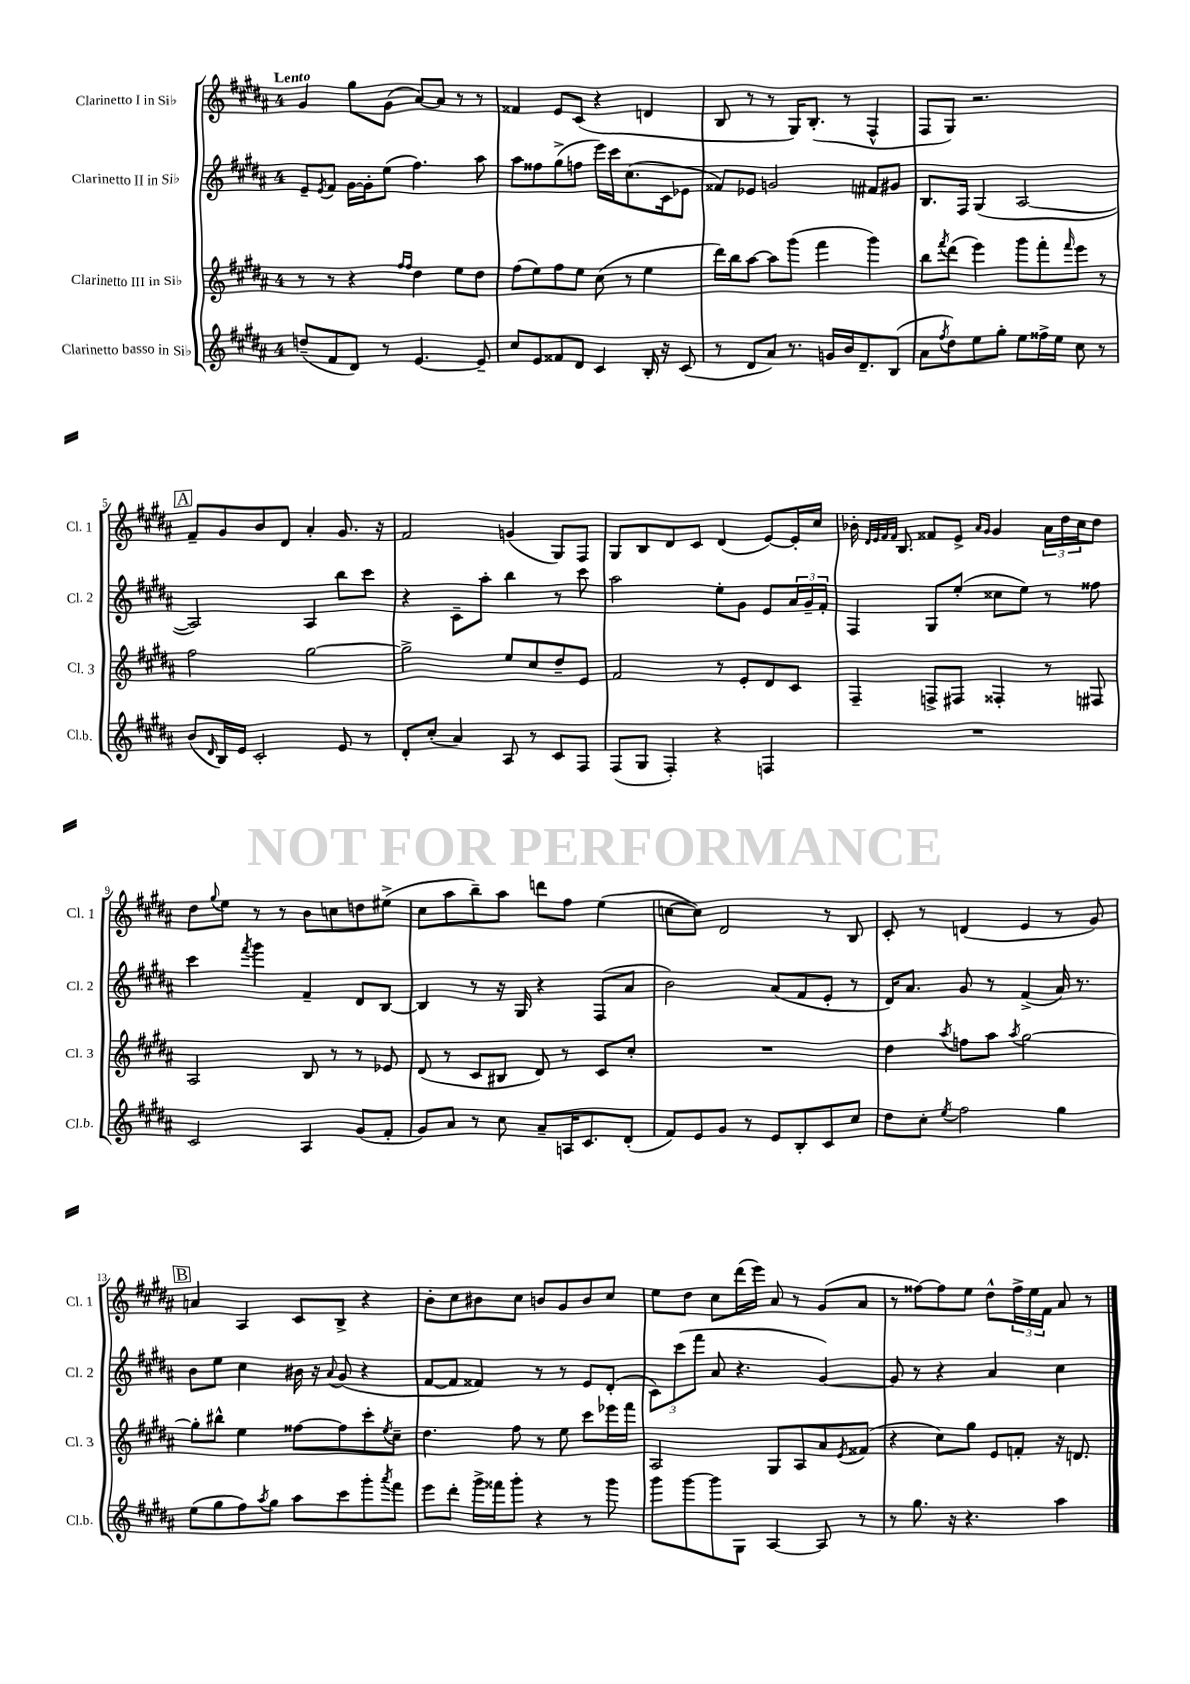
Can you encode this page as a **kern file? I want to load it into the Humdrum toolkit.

**kern	**kern	**kern	**kern
*staff4	*staff3	*staff2	*staff1
*clefG2	*clefG2	*clefG2	*clefG2
*k[f#c#g#d#a#]	*k[f#c#g#d#a#]	*k[f#c#g#d#a#]	*k[f#c#g#d#a#]
*M4/4	*M4/4	*M4/4	*M4/4
(8dd~	8r	8e~	4g#
.	.	8qe	.
8f#	8r	8f#	.
8d#)	4r	[16g#	8gg#
.	.	16g#']	.
8r	.	(8ee	(8g#
.	16qqff#	.	.
.	16qqff#	.	.
[4.e	4dd#	4.ff#)	[8a#)
.	.	.	8a#]
.	8ee	.	8r
8e~]	8dd#	8aa#	8r
=	=	=	=
8cc#	(8ff#	8aa#	4f##
8e	8ee)	8ff##	.
8f##	8ff#	(8gg#^	8e
8d#	8ee	8ff	(8c#
4c#	(8cc#	16eee)	4r
.	.	16ccc#	.
.	8r	(8.cc#	.
16B'	4ee	.	4d
16r	.	16c#	.
(8c#	.	8e-	.
=	=	=	=
8r	16ddd#)	8f##)	8B
.	16bb	.	.
8d#	[8aa#	8e-	8r
8a#)	8aa#]	2g	8r
8.r	(8ggg#	.	16G#)
.	.	.	(8.B'
.	4fff#	.	.
16g	.	.	.
16b	.	.	8r
8.d#~	.	.	.
.	4ggg#)	8f#	4F#^^
(8B	.	8g#	.
=	=	=	=
8a#	8bb	8.B	8F#
8qff#	8qfff#	.	.
8dd#)	(8ddd#	.	8G#)
.	.	16F#	.
8ee	4eee)	(4G#	2.r
8gg#'	.	.	.
8ee	8ggg#	[2A#	.
16ff##^	8fff#'	.	.
16ee	.	.	.
.	16qqfff#	.	.
8cc#	8eee	.	.
8r	8r	.	.
=	=	=	=
(8b	2ff#	2A#])	8f#~
16qqd#	.	.	.
16B)	.	.	8g#
16e	.	.	.
2c#'	.	.	8b
.	.	.	8d#
.	[2gg#	4A#	4a#'
8e	.	8bb	8.g#
8r	.	8ccc#	.
.	.	.	16r
=	=	=	=
8d#'	2gg#^]	4r	2f#
(8cc#'	.	.	.
4a#)	.	8c#~	.
.	.	8aa#'	.
8A#	8ee	4bb	(4g
8r	8cc#	.	.
8c#	8dd#~	8r	8G#)
8F#	8e	8ccc#	8F#
=	=	=	=
(8F#	2f#	2aa#	8G#
8G#	.	.	8B
4F#')	.	.	8d#
.	.	.	8c#
4r	8r	8ee'	(4d#
.	8e'	8g#	.
4F	8d#	8e	[8e)
.	8c#	24a#	16e']
.	.	24g#~	.
.	.	.	16cc#
.	.	24f#'	.
=	=	=	=
1r	4F#~	4F#	16b-'
.	.	.	32qqd#
.	.	.	32qqe
.	.	.	32qqf#
.	.	.	32qqf#
.	.	.	8.B
.	8F^	8G#	8f##
.	8F#	(8ee'	8e^
.	.	.	16qqa#
.	.	.	16qqg#
.	4F##'	8cc##	4g#
.	.	8ee)	.
.	8r	8r	24a#
.	.	.	24dd#
.	.	.	24cc#
.	8F#	8ff##	8dd#
=	=	=	=
2c#	2A#	4ccc#	8dd#
.	.	.	8qqgg#
.	.	.	8ee
.	.	8qfff#	.
.	.	4ggg#	8r
.	.	.	8r
4A#	8B	4f#~	8b
.	8r	.	8cc
(8g#	8r	8d#	8dd
8f#'	8e-	[8B	(8ee#^
=	=	=	=
8g#)	(8d#	4B]	8cc#
8a#	8r	.	8aa#
8r	8c#	8r	8bb~)
8cc#	8B#	16r	8aa#
.	.	16G#	.
8a#~	8d#)	4r	8ddd
16A	8r	.	8ff#
8.c#	.	.	.
.	8c#	(8F#	(4ee
(8d#'	8cc#'	8a#	.
=	=	=	=
8f#)	1r	2b)	[8cc
8e	.	.	8cc])
8g#	.	.	2d#
8r	.	.	.
8e	.	(8a#	.
8B'	.	8f#	.
8c#	.	8e'	8r
8cc#	.	8r	8B
=	=	=	=
8dd#	4dd#	16d#)	8c#'
.	.	8.a#	.
8cc#'	.	.	8r
8qee	8qaa#	.	.
2ff#	8ff	8g#	(4d
.	8aa#	8r	.
.	8qaa#	.	.
.	[2gg#	(4f#^	4e
4gg#	.	16a#)	8r
.	.	8.r	.
.	.	.	8g#)
=	=	=	=
(8ee	8gg#']	8b	4a
8gg#	8bb#^^	8ee	.
8ff#)	4ee	4cc#	4A#
8qaa#	.	.	.
8gg#	.	.	.
8aa#	[8ff##	16b#	8c#
.	.	16r	.
.	.	8qqa#	.
8ccc#	8ff##]	(8g#	8B^
8ggg#'	8ccc#'	4r	4r
8qaaa#	8qee	.	.
8fff#	8cc#~	.	.
=	=	=	=
8eee	4.dd#	[8f#	8b'
8ddd#'	.	8f#]	8cc#
16ggg#^	.	4f##)	8b#
16fff##	.	.	.
8ggg#'	8ff#	.	8cc#
4r	8r	8r	8b
.	8ee	8r	8g#
8r	8ccc#	8e	8b
8ggg#	16eee-	(8d#'	8cc#
.	16fff#	.	.
=	=	=	=
8ggg#	2A#	12c#)	8ee
.	.	(12ccc#	.
[8ggg#	.	.	8dd#
.	.	12fff#	.
8ggg#]	.	8a#	8cc#
8G#	.	4.r	(16ddd#
.	.	.	16eee)
[4A#	8G#	.	8a#
.	8A#	.	8r
8A#]	8a#	[4g#)	(8g#
.	8qe	.	.
8r	(8f##	.	8a#
=	=	=	=
8r	4r	8g#]	8r
8.gg#	.	8r	[8ff##)
.	8cc#)	4r	8ff##]
16r	.	.	.
4.r	8gg#	.	8ee
.	8e	4a#	8dd#^^
.	8f'	.	24ff##^
.	.	.	24ee
.	.	.	24f#
4aa#	16r	4cc#	8a#
.	8.d	.	.
.	.	.	8r
==	==	==	==
*-	*-	*-	*-
